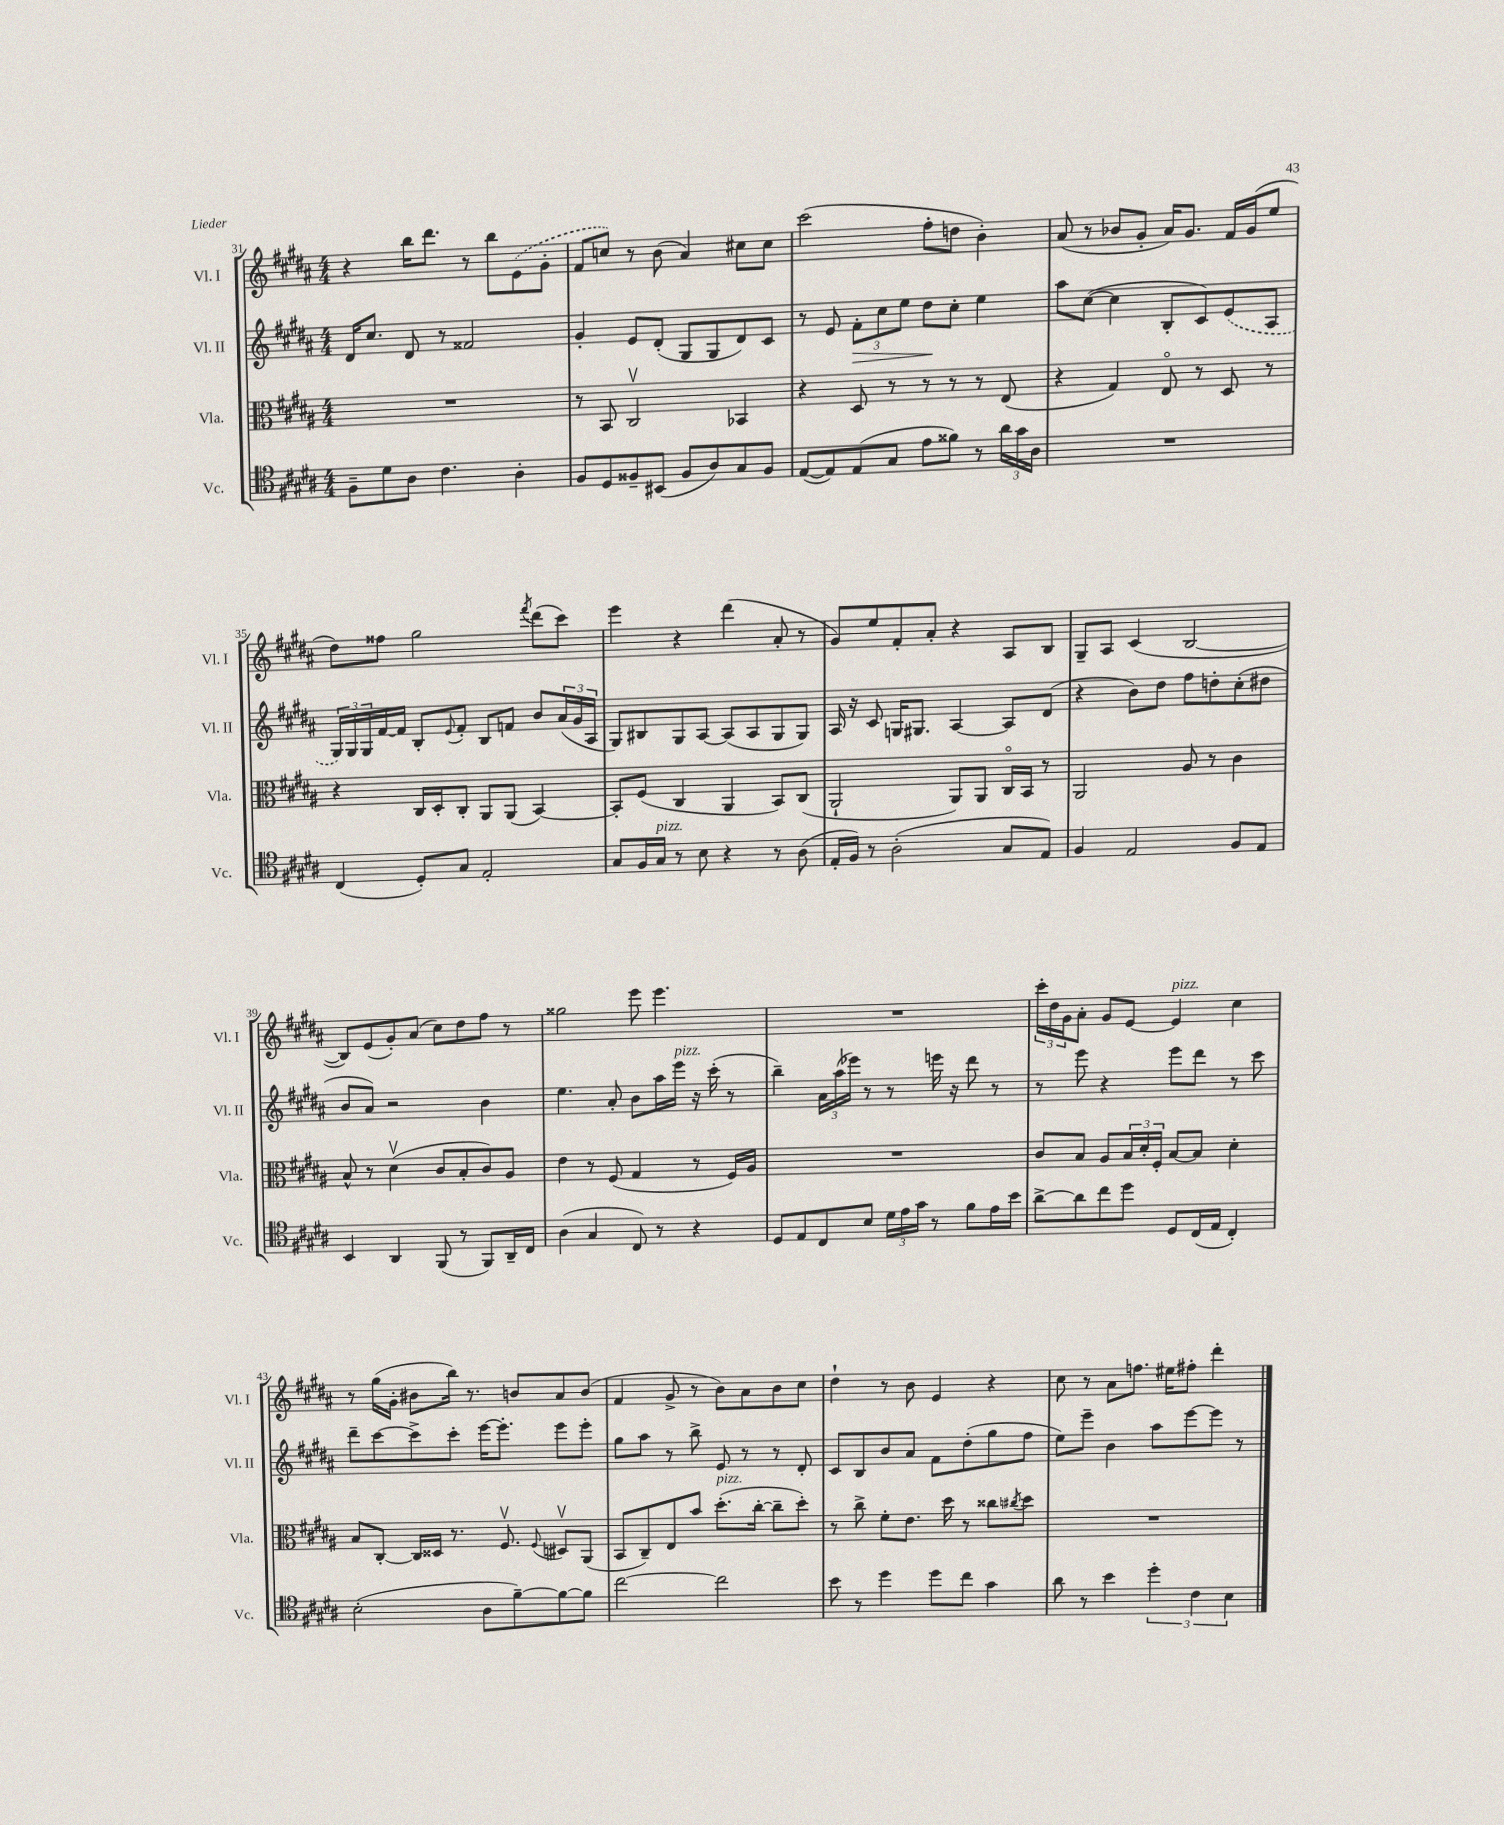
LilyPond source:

<<
\new StaffGroup <<
\new Staff = "s0" \with { instrumentName = "Vl. I" shortInstrumentName = "Vl. I" } {
    \clef treble \key b \major \numericTimeSignature \time 4/4
    r4 b''16 dis'''8. r8 b''8 \once \slurDashed e'8( gis'8-. |
    fis'8 c''8) r8 b'8( ais'4) cis''8 cis''8 |
    cis'''2( fis''8-. d''8 b'4-.) |
    ais'8( r8 bes'8 gis'8-. ais'16) gis'8. fis'16 gis'16( e''8 |
    dis''8) fisis''8 gis''2 \acciaccatura { fis'''8 } dis'''8( cis'''8) |
    e'''4 r4 dis'''4( ais'8-. r8 |
    gis'8) e''8 fis'8-. ais'8-. r4 ais8 b8 |
    gis8-- ais8 cis'4( b2~ |
    b8) e'8( gis'8-.) ais'8( cis''8) dis''8 fis''8 r8 |
    gisis''2 e'''8 e'''4. |
    R1 |
    \tuplet 3/2 { cis'''16-. dis''16 gis'16 } ais'8-. gis'8 e'8~ e'4^\markup { \italic "pizz." } cis''4 |
    r8 gis''16( gis'16-. bis'8 b''16) r8. b'8 ais'8 b'8( |
    fis'4 gis'8-> r8 b'8) ais'8 b'8 cis''8 |
    dis''4-! r8 b'8 e'4 r4 |
    cis''8 r8 ais'8 f''8. eis''16 fis''8-. dis'''4-. \bar "|." |
}
\new Staff = "s1" \with { instrumentName = "Vl. II" shortInstrumentName = "Vl. II" } {
    \clef treble \key b \major \numericTimeSignature \time 4/4
    dis'16 cis''8. dis'8 r8 fisis'2 |
    gis'4-. e'8 dis'8-.( gis8 gis8 dis'8) cis'8 |
    r8 e'8 \tuplet 3/2 { fis'8-.\> cis''8 e''8 } dis''8\! cis''8-. e''4 |
    ais''8 cis''8~( cis''4 b8-. cis'8) \once \slurDashed e'8( ais8 |
    \tuplet 3/2 { gis16) gis16 gis16 } fis'16~ fis'16 b8-. \appoggiatura { e'8 } fis'8-. b8 f'8 b'8 \tuplet 3/2 { ais'16( gis'16 ais16 } |
    gis8) bis8 gis8 ais8~ ais8( ais8 gis8 gis8) |
    ais16 r16 cis'8 g16 gis8. ais4~ ais8 dis'8( |
    r4 b'8) dis''8 fis''8 d''8-. cis''8-.( dis''8 |
    b'8 ais'8) r2 b'4 |
    e''4. ais'8-. b'8 ais''16 e'''16^\markup { \italic "pizz." } r16 cis'''16-.( r8 |
    b''4--) \tuplet 3/2 { ais'16 ais''16( ees'''16) } r8 r8 e'''16 r16 dis'''8 r8 |
    r8 e'''8 r4 e'''8 dis'''8 r8 cis'''8 |
    dis'''8-- cis'''8~ cis'''8-> cis'''8-. e'''16~ e'''8.-. e'''8 e'''8-. |
    gis''8 ais''8 r8 b''8-> e'8 r8 r8 dis'8-. |
    cis'8 b8 b'8 ais'8 fis'8 dis''8-.( gis''8 fis''8 |
    e''8) e'''8-- b'4 ais''8 e'''8~ e'''8 r8 \bar "|." |
}
\new Staff = "s2" \with { instrumentName = "Vla." shortInstrumentName = "Vla." } {
    \clef alto \key b \major \numericTimeSignature \time 4/4
    R1 |
    r8 b,8 cis2\upbow bes,4 |
    r4 dis8 r8 r8 r8 r8 e8( |
    r4 gis4) e8\flageolet r8 dis8 r8 |
    r4 cis16 dis16-. cis8-. ais,8 ais,8( b,4~) |
    b,8-. fis8( cis4 ais,4 b,8) cis8( |
    ais,2-! ais,8) ais,8 cis16\flageolet b,16 r8 |
    ais,2 ais8 r8 cis'4 |
    b8-^ r8 dis'4\upbow( cis'8 b8-. cis'8) ais8 |
    e'4 r8 fis8( gis4 r8 fis16) ais16 |
    R1 |
    cis'8 b8 ais8 \tuplet 3/2 { b16 dis'16-. fis16-. } b8~ b8 dis'4-. |
    b8 cis8~-. cis16 disis16 r8. fis8.\upbow \appoggiatura { fis8 } dis8\upbow ais,8( |
    b,8 cis8--) e8 b'8 dis''8.-.^\markup { \italic "pizz." }( cis''16~-. cis''8-- dis''8-.) |
    r8 cis''8-> fis'8-. e'8. dis''16 r8 cisis''8 \acciaccatura { cis''8 } dis''8 |
    R1 \bar "|." |
}
\new Staff = "s3" \with { instrumentName = "Vc." shortInstrumentName = "Vc." } {
    \clef tenor \key b \major \numericTimeSignature \time 4/4
    fis8-- dis'8 ais8 cis'4. ais4-. |
    fis8 dis8 fisis8-- bis,8( fisis8 ais8) gis8 fisis8 |
    e8~( e8) e8( gis8 e'8 fisis'8) r8 \tuplet 3/2 { ais'16 gis'16 ais16 } |
    R1 |
    cis4( dis8-.) gis8 e2-. |
    gis8 fis16 gis16^\markup { \italic "pizz." } r8 b8 r4 r8 ais8( |
    e16-. fis16) r8 ais2-.( gis8 e8) |
    fis4 e2 fis8 e8 |
    b,4 ais,4 fis,8( r8 fis,8) ais,16-- cis16 |
    ais4( gis4 cis8) r8 r4 |
    dis8 e8 cis8 b8 \tuplet 3/2 { dis'16 e'16 gis'16 } r8 fis'8 e'16 b'16 |
    ais'8~-> ais'8 cis''8 dis''8 dis8 cis16( e16 cis4-.) |
    b2-.( ais8 fis'8~--) fis'8~ fis'8 |
    cis''2~ cis''2 |
    b'8 r8 dis''4 dis''8 cis''8 gis'4 |
    ais'8 r8 b'4 \tuplet 3/2 { dis''4-. cis'4 b4 } \bar "|." |
}
>>
>>
\layout { \context { \Score currentBarNumber = #31 } }
